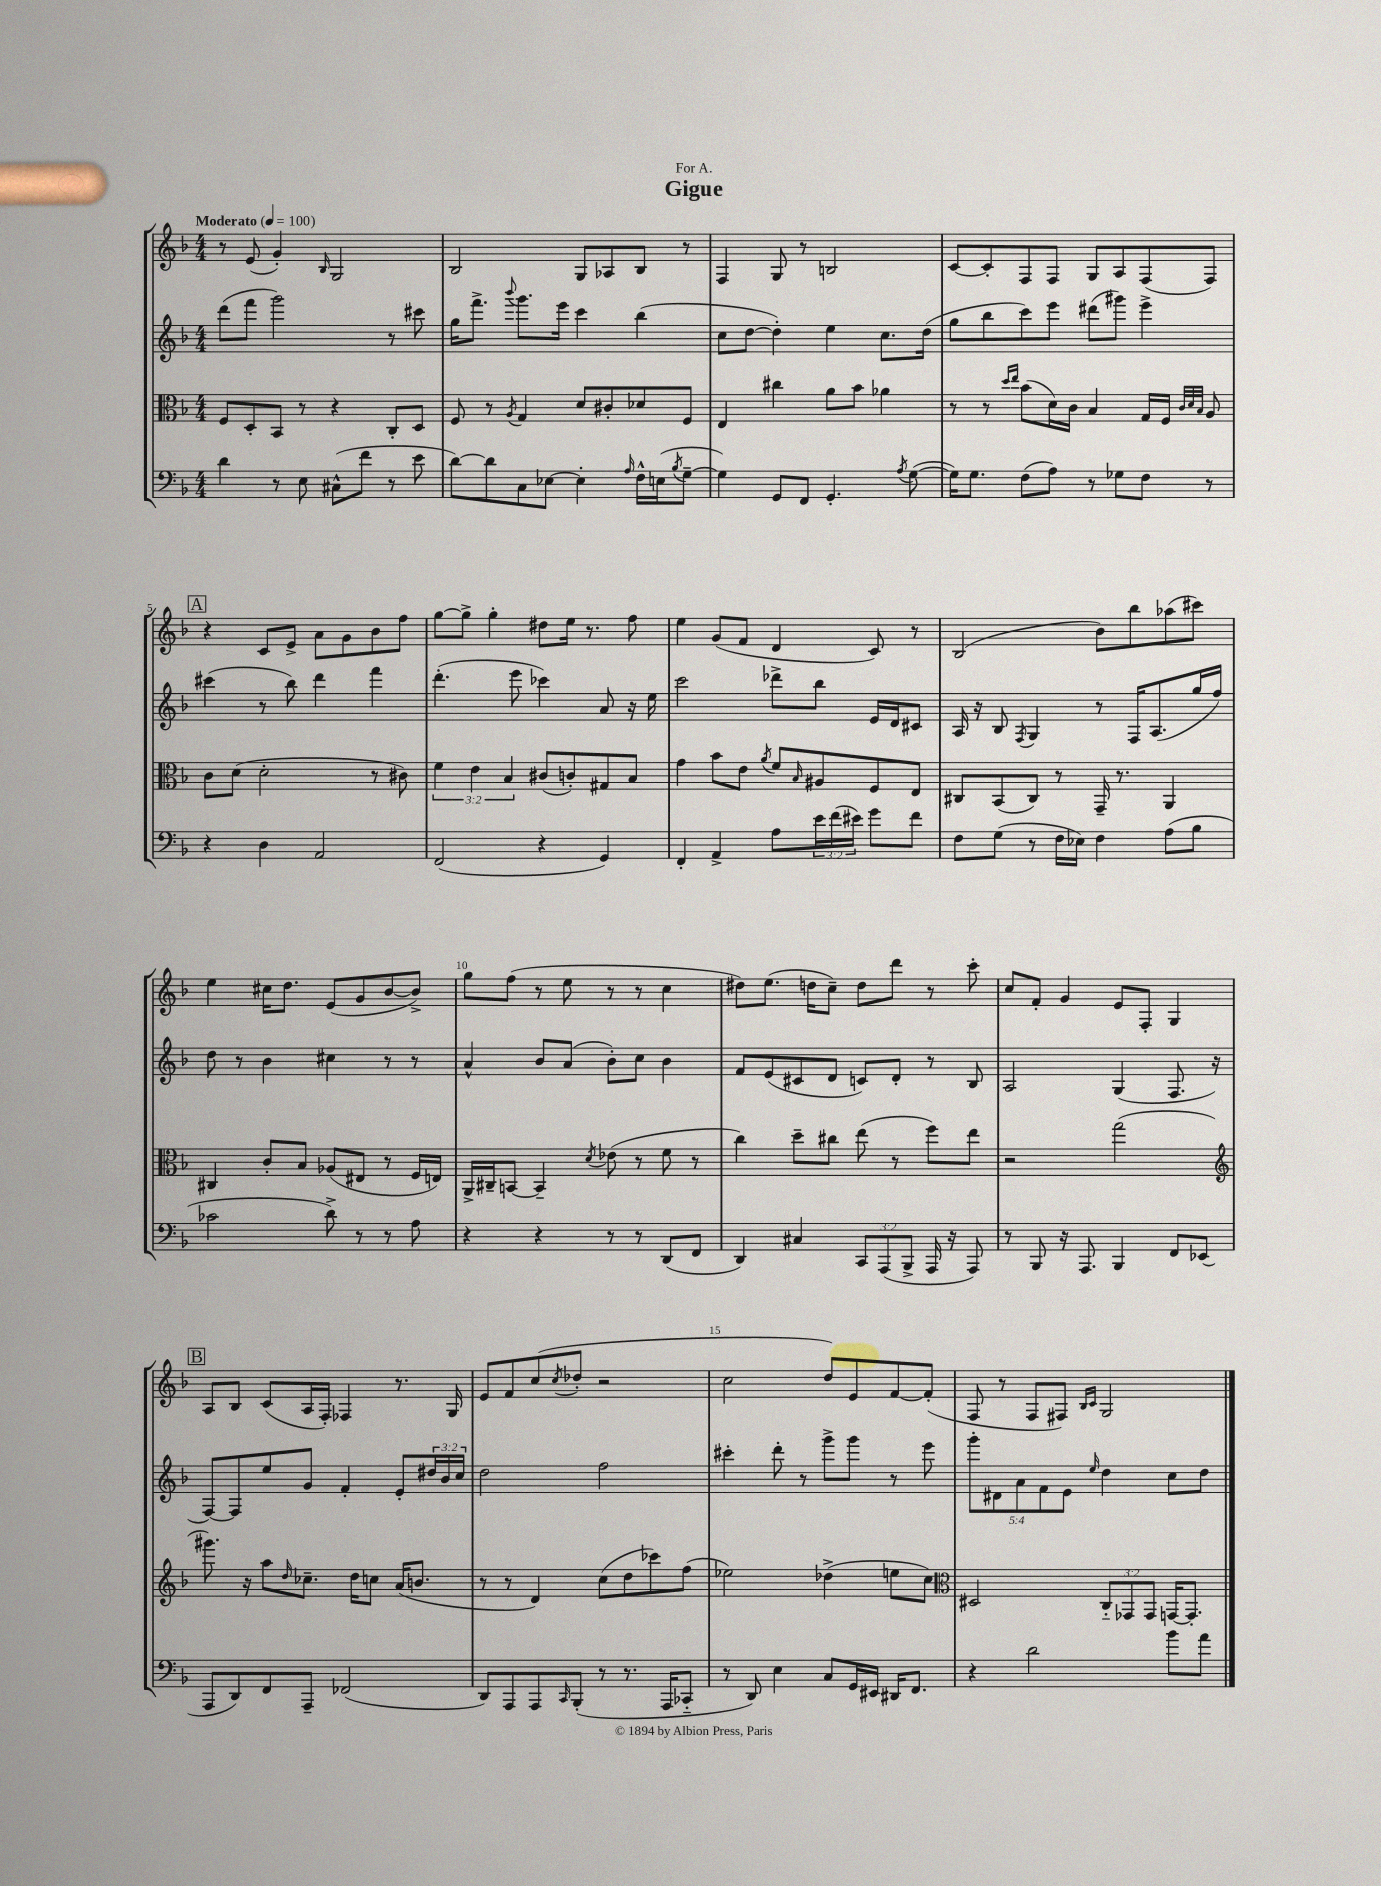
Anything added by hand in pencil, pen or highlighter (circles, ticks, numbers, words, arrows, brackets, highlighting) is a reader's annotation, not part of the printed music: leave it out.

**kern	**kern	**kern	**kern
*staff4	*staff3	*staff2	*staff1
*clefF4	*clefC3	*clefG2	*clefG2
*k[b-]	*k[b-]	*k[b-]	*k[b-]
*M4/4	*M4/4	*M4/4	*M4/4
*MM100	*MM100	*MM100	*MM100
4d	8F	(8ddd	8r
.	8D'	8fff	(8e
8r	8BB-	2ggg)	4g')
8E	8r	.	.
.	.	.	16qqB-
(8C#^^	4r	.	2G
8f	.	.	.
8r	8C'	8r	.
8e	8D	8ccc#	.
=	=	=	=
[8d)	8F	16gg	2B-
.	.	8.fff^	.
8d]	8r	.	.
.	8qA	8qqbbb-	.
8C	4G	8.ggg	.
[8E-	.	.	.
.	.	16eee	.
4E-']	8d	4ccc	8G
.	8c#'	.	8A-
16qqA	.	.	.
16F^^	8d-	(4bb-	8B-
(16E	.	.	.
8qB-	.	.	.
[8G~	8F	.	8r
=	=	=	=
4G])	4E	8cc	4F
.	.	[8dd	.
8GG	4cc#	4dd'])	8G
8FF	.	.	8r
4.GG'	8a	4ee	2B
.	8b-	.	.
.	4a-	8.cc	.
8qA	.	.	.
([8G	.	.	.
.	.	(16dd	.
=	=	=	=
16G])	8r	8gg	[8c
8.G	.	.	.
.	8r	8bb-	8c']
.	16qqdd	.	.
.	16qqee	.	.
(8F	(8b-	8ccc)	8F
8A)	16d)	8eee	8F
.	16c	.	.
8r	4B-	(8ddd#	8G
8G-	.	8ggg#)	8A
8F	16G	4eee^	(8F
.	16F	.	.
.	32qqc	.	.
.	32qqd	.	.
.	32qqB-	.	.
8r	8A	.	8F)
=	=	=	=
4r	8c	(4ccc#	4r
.	(8d	.	.
4D	2d'	8r	8c
.	.	8bb-)	8e^
2AA	.	4ddd	8a
.	.	.	8g
.	8r	4fff	8b-
.	8c#)	.	8ff
=	=	=	=
(2FF	6f	(4.ddd'	[8gg
.	.	.	8gg^]
.	6e	.	.
.	.	.	4gg'
.	6B-	.	.
.	.	8eee	.
4r	(8c#	4ccc-)	8dd#
.	8c')	.	16ee
.	.	.	8.r
4GG)	8G#	8a	.
.	8B-	16r	8ff
.	.	16ee	.
=	=	=	=
4FF'	4g	2ccc	4ee
4AA^	8b-	.	(8g
.	8e	.	8f
.	8qa	.	.
8A	8f	8ddd-^	4d
.	16qqB-	.	.
24e	8A#	8bb-	.
(24f	.	.	.
24e#)	.	.	.
8g	8F	16e	8c)
.	.	16d	.
8f	8E	8c#	8r
=	=	=	=
8F	8C#	16A	(2B-
.	.	16r	.
(8G	(8BB-	8B-	.
.	.	8qF	.
8r	8C#)	4G	.
16F	8r	.	.
16E-)	.	.	.
4F	16GG~	8r	8b-)
.	8.r	.	.
.	.	16F	8bb-
.	.	(8.A	.
(8A	4AA	.	(8aa-
8B-	.	16gg	8ccc#)
.	.	16ff)	.
=	=	=	=
2c-	4C#	8dd	4ee
.	.	8r	.
.	8c'	4b-	16cc#
.	.	.	8.dd
.	8B-	.	.
8d^)	(8A-	4cc#	(8e
8r	8E#	.	8g
8r	8r	8r	[8b-
8A	16F	8r	8b-^])
.	16E)	.	.
=	=	=	=
4r	16AA^	4a^^	8gg
.	16C#~	.	.
.	[8BB	.	(8ff
4r	4BB~]	8b-	8r
.	.	(8a	8ee
.	8qd	.	.
8r	(8e-	8b-')	8r
8r	8r	8cc	8r
(8DD	8f	4b-	4cc
8FF	8r	.	.
=	=	=	=
4DD)	4cc)	8f	8dd#)
.	.	(8e	(8.ee
4C#	8dd~	8c#	.
.	.	.	16dd
.	8cc#	8d	8cc~)
12CC	(8ee	8c)	8dd
(12AAA	.	.	.
.	8r	8d'	8ddd
12BBB-^	.	.	.
16AAA	8ff)	8r	8r
16r	.	.	.
8AAA)	8ee	8B-	8ccc'
=	=	=	=
8r	2r	2A	8cc
8BBB-	.	.	8f'
16r	.	.	4g
8.AAA	.	.	.
4BBB-	(2gg	(4G	8e
.	.	.	8F'
8FF	.	8.F	4G
(8EE-	.	.	.
.	.	16r	.
=	=	=	=
*	*clefG2	*	*
8AAA	8.ggg#)	[8F)	8A
8DD)	.	8F]	8B-
.	16r	.	.
8FF	8aa	8ee	(8c
.	16qqdd	.	.
8AAA~	8.cc-~	8g	16A
.	.	.	16F')
(2FF-	.	4f'	4F-
.	16dd	.	.
.	8cc	.	.
.	(16a	8e'	8.r
.	8.b	.	.
.	.	24dd#	.
.	.	24b-	.
.	.	.	16G
.	.	24cc	.
=	=	=	=
8DD)	8r	2dd	8e
8AAA	8r	.	8f
8AAA	4d)	.	(8cc
16qqCC	.	.	8qcc
(8BBB-'	.	.	8dd-'
8r	(8cc	2ff	2r
8.r	8dd	.	.
.	8ccc-)	.	.
16AAA	.	.	.
8CC-'~	(8ff	.	.
=	=	=	=
8r	2ee-)	4ccc#'	2cc
8DD)	.	.	.
4E	.	8ddd'	.
.	.	8r	.
8C	(4dd-^	8ggg^	8dd)
16GG	.	8ggg	8e
16EE#	.	.	.
16DD#	8ee	8r	[8f
8.FF	.	.	.
.	8cc)	8eee	(8f']
=	=	=	=
*	*clefC3	*	*
4r	2D#	10ggg'	8F
.	.	10d#	.
.	.	.	8r
.	.	10a	.
2d	.	.	8F
.	.	10f	.
.	.	.	8F#)
.	.	10e	.
.	.	.	16qqB-
.	.	16qqee	16qqc
.	12C'~	4dd	2G
.	12GG-	.	.
.	12GG-	.	.
8b-	[16GG	8cc	.
.	8.GG']	.	.
8a	.	8dd	.
==	==	==	==
*-	*-	*-	*-
